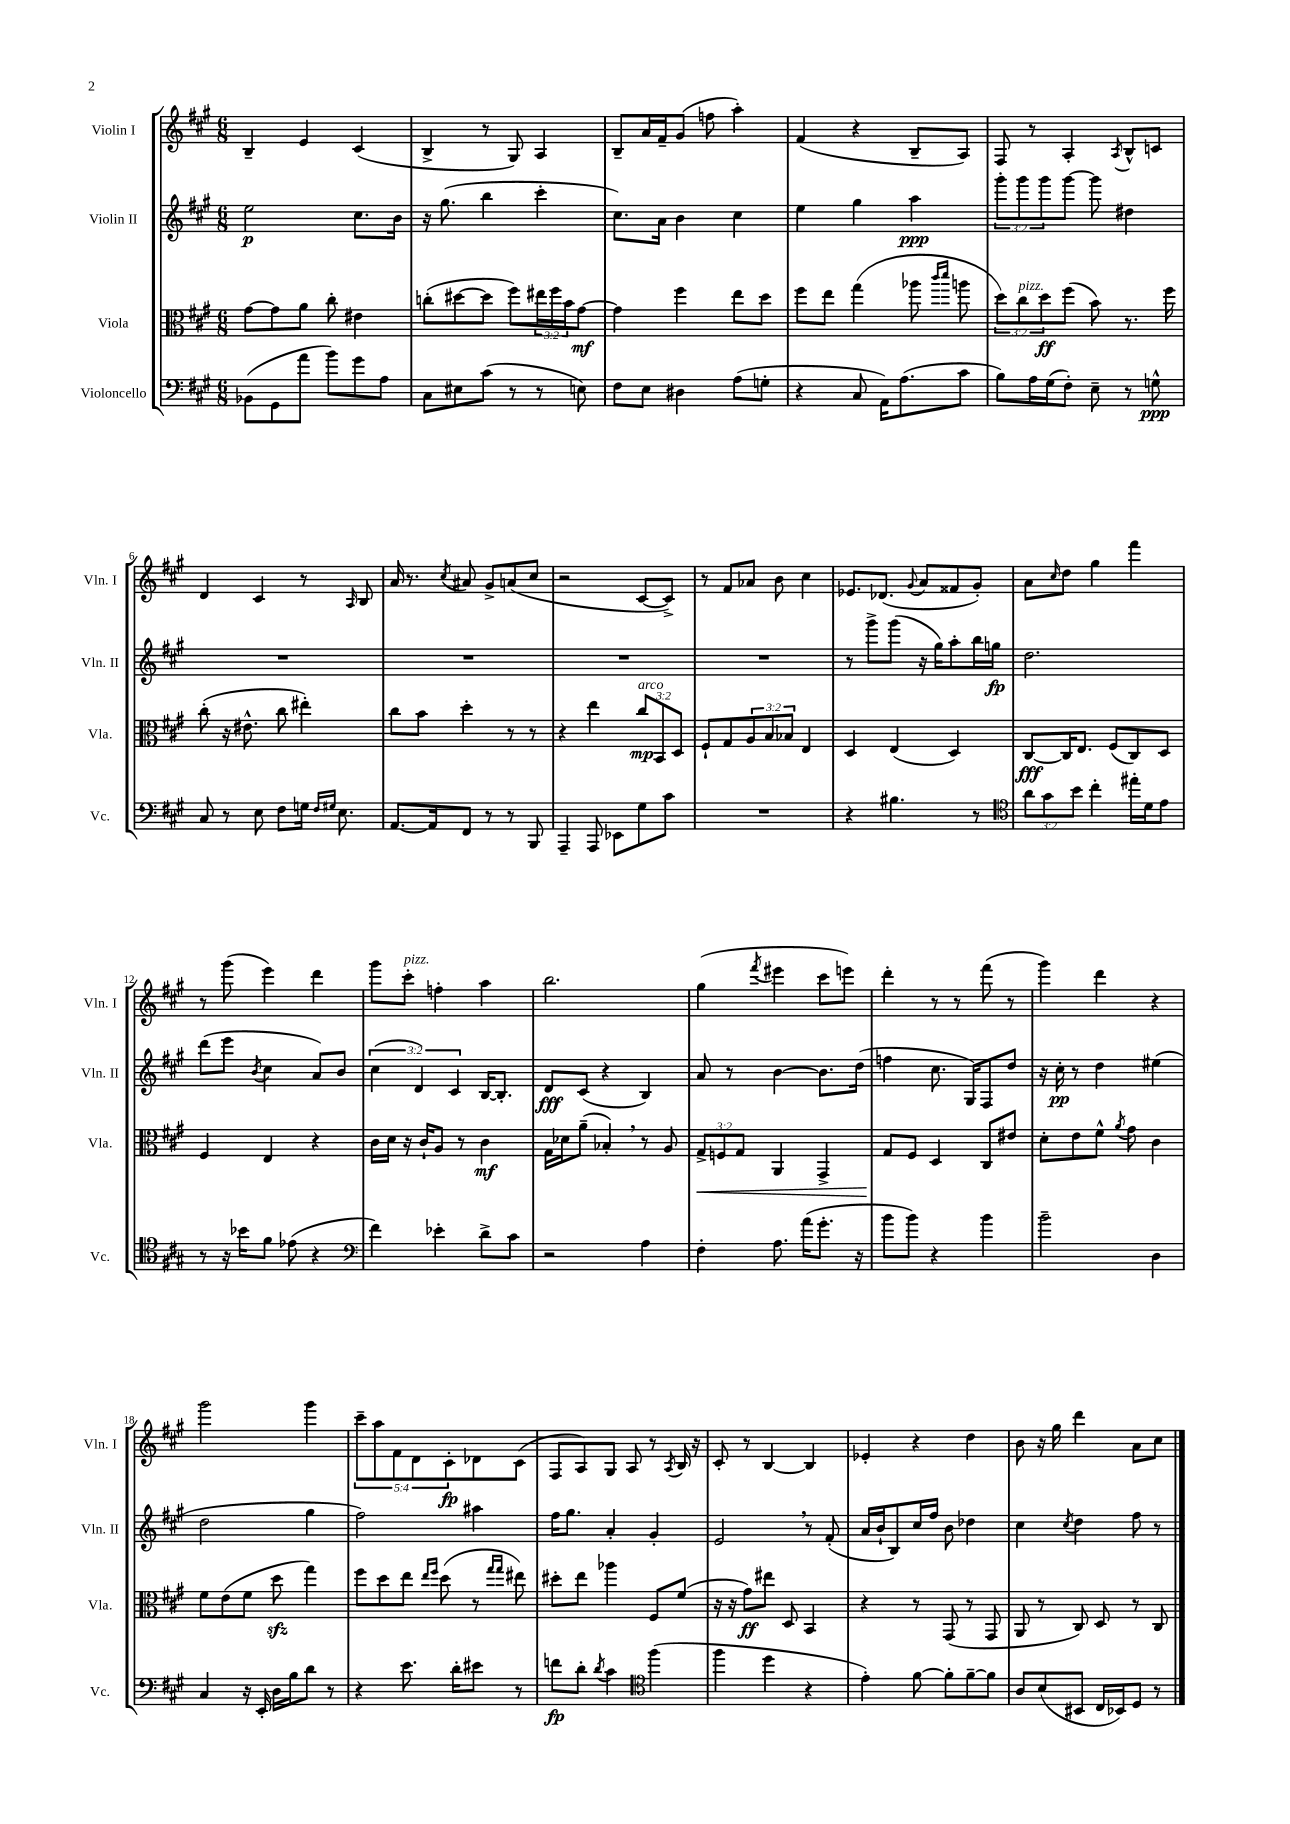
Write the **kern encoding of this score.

**kern	**dynam	**kern	**dynam	**kern	**dynam	**kern	**dynam
*part4	*part4	*part3	*part3	*part2	*part2	*part1	*part1
*staff4	*staff4	*staff3	*staff3	*staff2	*staff2	*staff1	*staff1
*I"Violoncello	*	*I"Viola	*	*I"Violin II	*	*I"Violin I	*
*I'Vc.	*	*I'Vla.	*	*I'Vln. II	*	*I'Vln. I	*
*clefF4	*	*clefC3	*	*clefG2	*	*clefG2	*
*k[f#c#g#]	*	*k[f#c#g#]	*	*k[f#c#g#]	*	*k[f#c#g#]	*
*M6/8	*	*M6/8	*	*M6/8	*	*M6/8	*
=1	=1	=1	=1	=1	=1	=1	=1
(8BB-X\L	.	[8g#\L	.	2ee\	p	4B~/	.
8GG#\	.	8g#\]	.	.	.	.	.
8a\J	.	8a\J	.	.	.	4e/	.
8b\L)	.	8cc#'\	.	.	.	.	.
8g#\	.	4e#X\	.	8.cc#\L	.	(4c#/	.
8A\J	.	.	.	.	.	.	.
.	.	.	.	16b\Jk	.	.	.
=2	=2	=2	=2	=2	=2	=2	=2
8C#\L	.	(8ccn'\L	.	16r	.	4B^/	.
.	.	.	.	(8.gg#\	.	.	.
8E#X\	.	[8dd#X\	.	.	.	.	.
(8c#\J	.	8dd#\J]	.	4bb\	.	8r	.
8r	.	8ff#\L)	.	.	.	8G#/)	.
8r	.	24ee#X\L	.	4ccc#'\	.	4A/	.
.	.	24ff#\	.	.	.	.	.
.	.	24b\J	.	.	.	.	.
8En\)	.	[8g#\J	mf	.	.	.	.
=3	=3	=3	=3	=3	=3	=3	=3
8F#\L	.	4g#\]	.	8.cc#\L)	.	8B~/L	.
8E\J	.	.	.	.	.	16a/L	.
.	.	.	.	16a\Jk	.	16f#~/J	.
4D#X\	.	4ff#\	.	4b\	.	(8g#/J	.
.	.	.	.	.	.	8ffn\	.
(8A\L	.	8ee\L	.	4cc#\	.	4aa'\)	.
8Gn'\J	.	8dd\J	.	.	.	.	.
=4	=4	=4	=4	=4	=4	=4	=4
4r	.	8ff#\L	.	4ee\	.	(4f#/	.
.	.	8ee\J	.	.	.	.	.
8C#/	.	(4gg#\	.	4gg#\	.	4r	.
16AA\KL)	.	.	.	.	.	.	.
(8.A\	.	.	.	.	.	.	.
.	.	8aa-X\	.	4aa\	ppp	8B~/L	.
.	.	16qqccc#/LL	.	.	.	.	.
.	.	16qqddd/JJ	.	.	.	.	.
8c#\J	.	8aan\	.	.	.	8A/J)	.
=5	=5	=5	=5	=5	=5	=5	=5
8B\L)	.	12dd\L)	.	12ggg#'\L	.	8F#/	.
!	!	!LO:TX:a:i:t=pizz.	!	!	!	!	!
.	.	12cc#\	.	12ggg#\	.	.	.
16A\L	.	.	.	.	.	8r	.
.	.	12dd\	ff	12ggg#\	.	.	.
(16G#\J	.	.	.	.	.	.	.
8F#'\J)	.	(8ff#\J	.	[8ggg#\J	.	4A'/	.
8E~\	.	8b\)	.	8ggg#\]	.	.	.
.	.	.	.	.	.	8qA/	.
8r	.	8.r	.	4dd#X\	.	8B^^/L	.
8Gn^^\	ppp	.	.	.	.	8cn/J	.
.	.	16ff#\	.	.	.	.	.
!!LO:LB:g=z
=6	=6	=6	=6	=6	=6	=6	=6
8C#/	.	(8cc#'\	.	2.r	.	4d/	.
8r	.	16r	.	.	.	.	.
.	.	8.e#X^^\	.	.	.	.	.
8E\	.	.	.	.	.	4c#/	.
8F#\L	.	8cc#\	.	.	.	.	.
16Gn\Jk	.	4ee#X'\)	.	.	.	8r	.
16qqF#/LL	.	.	.	.	.	.	.
16qqG#X/JJ	.	.	.	.	.	.	.
8.E\	.	.	.	.	.	.	.
.	.	.	.	.	.	16qqA/	.
.	.	.	.	.	.	8B/	.
=7	=7	=7	=7	=7	=7	=7	=7
[8.AA/L	.	8cc#\L	.	2.r	.	16a/	.
.	.	.	.	.	.	8.r	.
.	.	8b\J	.	.	.	.	.
16AA/k]	.	.	.	.	.	.	.
.	.	.	.	.	.	8qcc#/	.
8FF#/J	.	4dd'\	.	.	.	8a#X/	.
8r	.	.	.	.	.	8g#^/L	.
8r	.	8r	.	.	.	(8an/	.
8BBB/	.	8r	.	.	.	8cc#/J	.
=8	=8	=8	=8	=8	=8	=8	=8
4AAA~/	.	4r	.	2.r	.	2r	.
8AAA/	.	4ee\	.	.	.	.	.
8EE-X\L	.	.	.	.	.	.	.
!	!	!LO:TX:a:i:t=arco	!	!	!	!	!
8G#\	.	12cc#/L	mp	.	.	[8c#/L	.
.	.	12BB/	.	.	.	.	.
8c#\J	.	.	.	.	.	8c#^/J])	.
.	.	12D/J	.	.	.	.	.
=9	=9	=9	=9	=9	=9	=9	=9
2.r	.	8F#`/L	.	2.r	.	8r	.
.	.	8G#/	.	.	.	8f#/L	.
.	.	12A/	.	.	.	8a-X/J	.
.	.	12B/	.	.	.	.	.
.	.	.	.	.	.	8b\	.
.	.	12B-X/J	.	.	.	.	.
.	.	4E/	.	.	.	4cc#\	.
=10	=10	=10	=10	=10	=10	=10	=10
4r	.	4D/	.	8r	.	8.e-X/L	.
.	.	.	.	8ggg#^\L	.	.	.
.	.	.	.	.	.	(8.d-X/J	.
4.B#X\	.	(4E/	.	(8ggg#\J	.	.	.
.	.	.	.	.	.	8qqg#/	.
.	.	.	.	16r	.	8a/L	.
.	.	.	.	16gg#\KL)	.	.	.
.	.	4D/)	.	8aa'\	.	8f##X/	.
8r	.	.	.	16bb\L	.	8g#'/J)	.
.	.	.	.	16ggn\JJ	fp	.	.
=11	=11	=11	=11	=11	=11	=11	=11
*clefC4	*	*	*	*	*	*	*
12a\L	.	[8C#/L	fff	2.dd\	.	8a\L	.
12g#\	.	.	.	.	.	.	.
.	.	.	.	.	.	16qqcc#/	.
.	.	16C#/K]	.	.	.	8dd\J	.
12b\J	.	.	.	.	.	.	.
.	.	8.E/J	.	.	.	.	.
4cc#'\	.	.	.	.	.	4gg#\	.
.	.	(8F#/L	.	.	.	.	.
16ee#X'\LL	.	8C#/)	.	.	.	4fff#\	.
16d\J	.	.	.	.	.	.	.
8e\J	.	8D/J	.	.	.	.	.
!!LO:LB:g=z
=12	=12	=12	=12	=12	=12	=12	=12
8r	.	4F#/	.	(8ddd\L	.	8r	.
16r	.	.	.	8eee\J	.	(8ggg#\	.
16b-X\KL	.	.	.	.	.	.	.
.	.	.	.	8qb/	.	.	.
8f#\J	.	4E/	.	4cc#\	.	4eee\)	.
(8e-X\	.	.	.	.	.	.	.
4r	.	4r	.	8a/L)	.	4ddd\	.
.	.	.	.	8b/J	.	.	.
=13	=13	=13	=13	=13	=13	=13	=13
*clefF4	*	*	*	*	*	*	*
4f#\)	.	16c#\LL	.	(6cc#\	.	8ggg#\L	.
.	.	16d\JJ	.	.	.	.	.
!	!	!	!	!	!	!LO:TX:a:i:t=pizz.	!
.	.	16r	.	.	.	8ccc#'\J	.
.	.	.	.	6d/)	.	.	.
.	.	16c#`/KL	.	.	.	.	.
4e-X'\	.	8A/J	.	.	.	4ffn'\	.
.	.	.	.	6c#/	.	.	.
.	.	8r	.	.	.	.	.
8d^\L	.	4c#\	mf	[16B/KL	.	4aa\	.
.	.	.	.	8.B'/J]	.	.	.
8c#\J	.	.	.	.	.	.	.
=14	=14	=14	=14	=14	=14	=14	=14
2r	.	16G#\LL	.	8d/L	fff	2.bb\	.
.	.	16d-X\J	.	.	.	.	.
.	.	(8a~\J	.	(8c#/J	.	.	.
.	.	4B-X',/)	.	4r	.	.	.
4A\	.	8r	.	4B/)	.	.	.
.	.	8A/	.	.	.	.	.
=15	=15	=15	=15	=15	=15	=15	=15
!	!	!	!LO:HP:b	!	!	!	!
4F#'\	.	12G#^/L	<	8a/	.	(4gg#\	.
.	.	12Fn/	.	.	.	.	.
.	.	.	.	8r	.	.	.
.	.	12G#/J	.	.	.	.	.
.	.	.	.	.	.	8qfff#/	.
8.A\	.	4AA/	.	[4b\	.	4eee#X\	.
(16a\KL	.	.	.	.	.	.	.
8.g#'\J	.	4GG#^/	.	8.b\L]	.	8ccc#\L	.
.	.	.	.	.	.	8eeen\J)	.
16r	.	.	.	(16dd\Jk	.	.	.
=16	=16	=16	=16	=16	=16	=16	=16
8b\L	.	8G#/L	.	4ffn\	.	4ddd'\	.
8b\J)	.	8F#/J	[	.	.	.	.
4r	.	4D/	.	8.cc#\	.	8r	.
.	.	.	.	.	.	8r	.
.	.	.	.	16G#/KL)	.	.	.
4b\	.	8C#/L	.	8F#/	.	(8fff#\	.
.	.	8e#X/J	.	8dd/J	.	8r	.
=17	=17	=17	=17	=17	=17	=17	=17
2b~\	.	8d'\L	.	16r	.	4ggg#\)	.
.	.	.	.	16cc#'\	pp	.	.
.	.	8e\	.	8r	.	.	.
.	.	8f#^^\J	.	4dd\	.	4ddd\	.
.	.	8qa/	.	.	.	.	.
.	.	8g#\	.	.	.	.	.
4D\	.	4c#\	.	(4ee#X\	.	4r	.
!!LO:LB:g=z
=18	=18	=18	=18	=18	=18	=18	=18
4C#/	.	8f#\L	.	2dd\	.	2ggg#\	.
.	.	(8e\	.	.	.	.	.
16r	.	8f#\J	.	.	.	.	.
16EE'/	.	.	.	.	.	.	.
16D\LL	.	8ddzz\	.	.	.	.	.
16B\J	.	.	.	.	.	.	.
8d\J	.	4gg#\)	.	4gg#\	.	4ggg#\	.
8r	.	.	.	.	.	.	.
=19	=19	=19	=19	=19	=19	=19	=19
4r	.	8ff#\L	.	2ff#\)	.	10ccc#~\L	.
.	.	.	.	.	.	10aa\	.
.	.	8dd\	.	.	.	.	.
.	.	.	.	.	.	10f#\	.
8.e\	.	8ee\J	.	.	.	.	.
.	.	.	.	.	.	10d\	.
.	.	16qqee/LL	.	.	.	.	.
.	.	16qqff#/JJ	.	.	.	.	.
.	.	(8dd\	.	.	.	.	.
.	.	.	.	.	.	10c#'\	fp
16d'\KL	.	.	.	.	.	.	.
8e#X\J	.	8r	.	4aa#X\	.	8d-X\	.
.	.	16qqgg#/LL	.	.	.	.	.
.	.	16qqgg#/JJ	.	.	.	.	.
8r	.	8ee#X\)	.	.	.	(8c#\J	.
=20	=20	=20	=20	=20	=20	=20	=20
8fn\L	fp	8dd#X'\L	.	16ff#\KL	.	8F#/L	.
.	.	.	.	8.gg#\J	.	.	.
8d'\J	.	8ee\J	.	.	.	8A/)	.
8qd/	.	.	.	.	.	.	.
4c#\	.	4aa-X\	.	4a'/	.	8G#/J	.
.	.	.	.	.	.	8A/	.
*clefC4	*	*	*	*	*	*	*
(4ff#\	.	8F#/L	.	4g#'/	.	8r	.
.	.	.	.	.	.	8qA/	.
.	.	(8f#/J	.	.	.	16B/	.
.	.	.	.	.	.	16r	.
=21	=21	=21	=21	=21	=21	=21	=21
4ff#\	.	16r	.	2e,/	.	8c#'/	.
.	.	16r	.	.	.	.	.
.	.	8g#\L)	ff	.	.	8r	.
4dd\	.	8ee#X\J	.	.	.	[4B/	.
.	.	8D/	.	.	.	.	.
4r	.	4BB/	.	8r	.	4B/]	.
.	.	.	.	(8f#'/	.	.	.
=22	=22	=22	=22	=22	=22	=22	=22
4e'\)	.	4r	.	16a/LL	.	4e-X'/	.
.	.	.	.	16b`/J	.	.	.
.	.	.	.	8B/)	.	.	.
[8f#\	.	8r	.	16cc#/L	.	4r	.
.	.	.	.	16ff#/JJ	.	.	.
8f#'\L]	.	(8GG#/	.	8b\	.	.	.
[8f#~\	.	8r	.	4dd-X\	.	4dd\	.
8f#\J]	.	8GG#/	.	.	.	.	.
=23	=23	=23	=23	=23	=23	=23	=23
8A/L	.	8AA/	.	4cc#\	.	8b\	.
(8B/	.	8r	.	.	.	16r	.
.	.	.	.	.	.	16gg#\	.
.	.	.	.	8qcc#/	.	.	.
8BB#X/J	.	8C#/)	.	4dd\	.	4ddd\	.
16C#/LL	.	8D/	.	.	.	.	.
16BB-X/J)	.	.	.	.	.	.	.
8D/J	.	8r	.	8ff#\	.	8a\L	.
8r	.	8C#/	.	8r	.	8cc#\J	.
==	==	==	==	==	==	==	==
*-	*-	*-	*-	*-	*-	*-	*-
